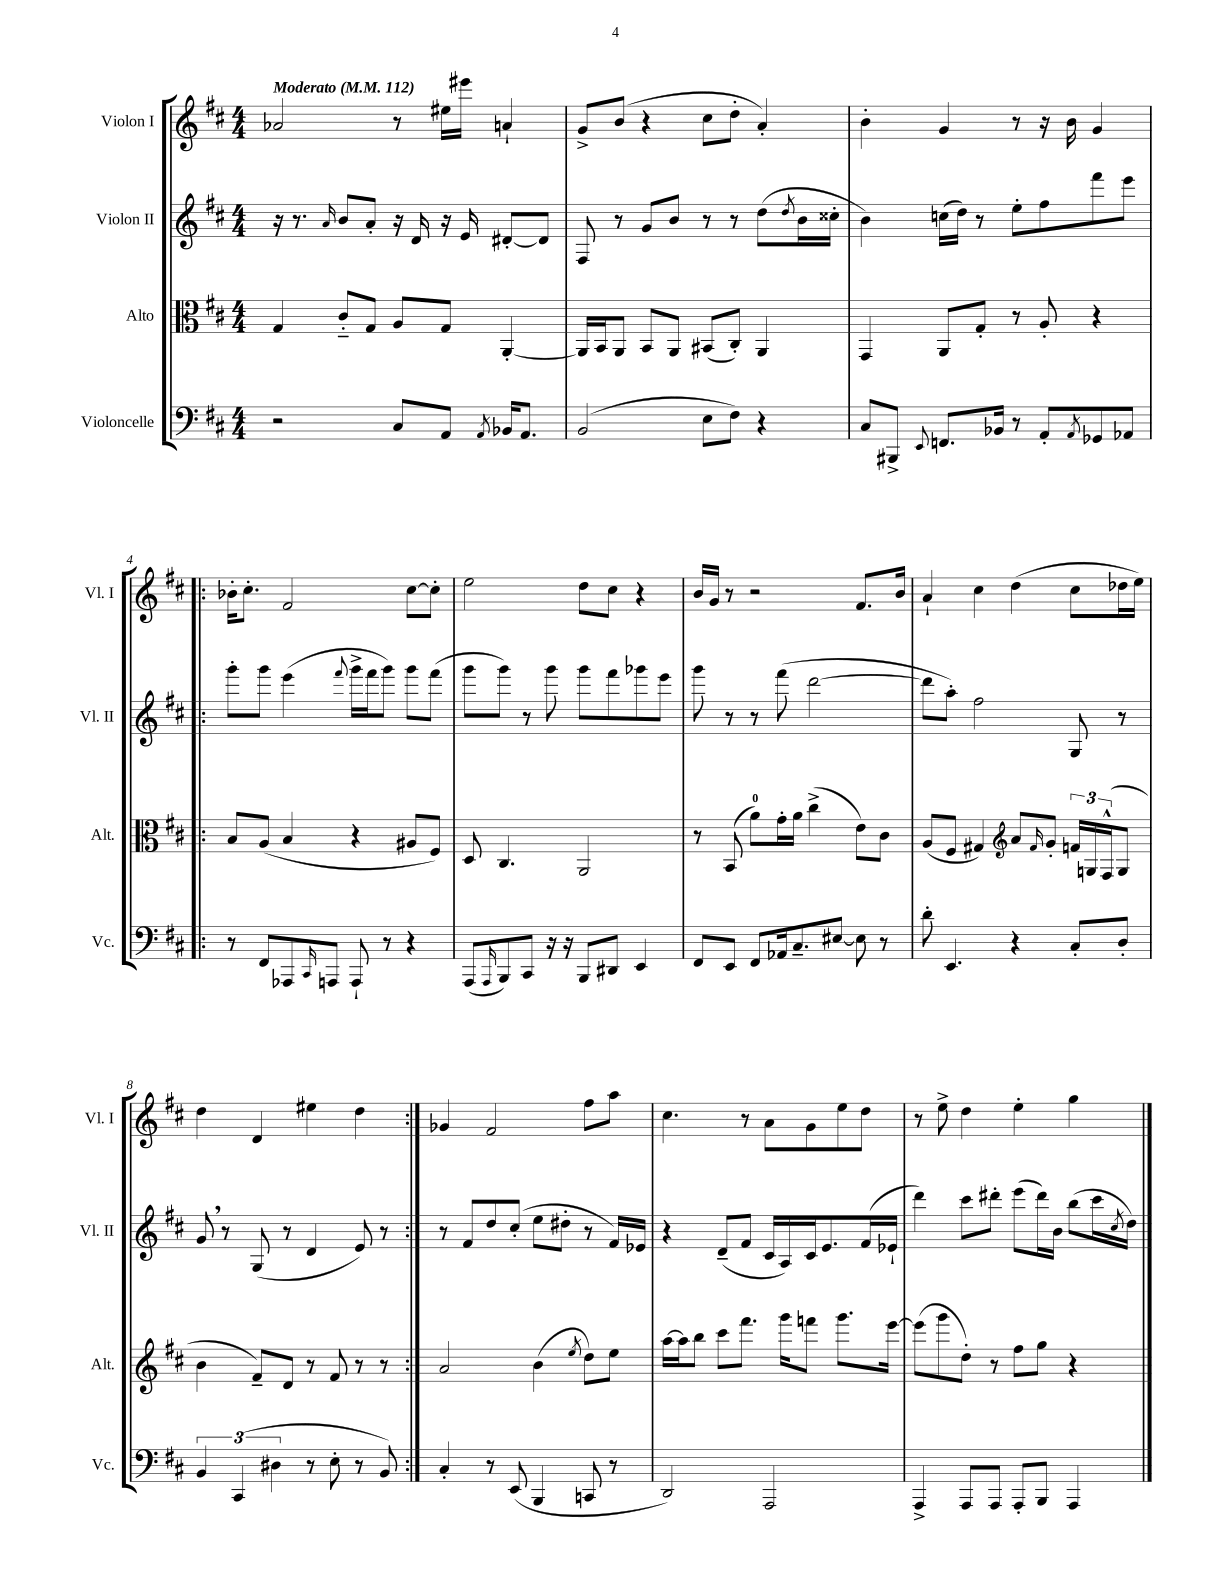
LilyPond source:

<<
\new StaffGroup <<
\new Staff = "s0" \with { instrumentName = "Violon I" shortInstrumentName = "Vl. I" } {
    \clef treble \key d \major \numericTimeSignature \time 4/4 \tempo "Moderato" 4 = 112
    aes'2 r8 eis''16 eis'''16 a'4-! |
    g'8-> b'8( r4 cis''8 d''8-. a'4-.) |
    b'4-. g'4 r8 r16 b'16 g'4 |
    \repeat volta 2 { bes'16-. cis''8.-. fis'2 cis''8~ cis''8-. |
    e''2 d''8 cis''8 r4 |
    b'16 g'16 r8 r2 fis'8. b'16 |
    a'4-! cis''4 d''4( cis''8 des''16 e''16) |
    d''4 d'4 eis''4 d''4 | }
    ges'4 fis'2 fis''8 a''8 |
    cis''4. r8 a'8 g'8 e''8 d''8 |
    r8 e''8-> d''4 e''4-. g''4 \bar "|." |
}
\new Staff = "s1" \with { instrumentName = "Violon II" shortInstrumentName = "Vl. II" } {
    \clef treble \key d \major \numericTimeSignature \time 4/4
    r16 r8. \grace { a'16 } b'8 a'8-. r16 d'16 r16 e'16 dis'8~-. dis'8 |
    fis8 r8 g'8 b'8 r8 r8 d''8( \acciaccatura { d''8 } b'16 cisis''16-. |
    b'4) c''16( d''16) r8 e''8-. fis''8 fis'''8 e'''8 |
    \repeat volta 2 { g'''8-. g'''8 e'''4( \appoggiatura { fis'''8 } g'''16-> fis'''16 g'''8) g'''8 fis'''8( |
    g'''8 g'''8) r8 g'''8 g'''8 fis'''8 ges'''8 e'''8 |
    g'''8 r8 r8 fis'''8( d'''2~ |
    d'''8 a''8-.) fis''2 g8 r8 |
    g'8 \breathe r8 g8( r8 d'4 e'8) r8 | }
    r8 fis'8 d''8 cis''8-.( e''8 dis''8-. r8 fis'16) ees'16 |
    r4 d'8--( fis'8 cis'16 a16) cis'16 e'8. fis'16( ees'16-! |
    d'''4) cis'''8 dis'''8-. e'''8( dis'''16) b'16 b''8( cis'''16 \acciaccatura { cis''8 } d''16) \bar "|." |
}
\new Staff = "s2" \with { instrumentName = "Alto" shortInstrumentName = "Alt." } {
    \clef alto \key d \major \numericTimeSignature \time 4/4
    g4 cis'8-_ g8 a8 g8 a,4~-. |
    a,16 b,16 a,8 b,8 a,8 bis,8( cis8-.) a,4 |
    g,4 a,8 g8-. r8 a8-. r4 |
    \repeat volta 2 { b8 a8( b4 r4 ais8 fis8) |
    d8 cis4. a,2 |
    r8 b,8( a'8-0) g'16-. a'16 cis''4->( e'8) cis'8 |
    a8( fis8 gis4) \clef treble a'8 \grace { fis'16 } g'8-. \tuplet 3/2 { f'16 g16 fis16-^( } g8 |
    b'4 fis'8--) d'8 r8 fis'8 r8 r8 | }
    a'2 b'4( \acciaccatura { e''8 } d''8) e''8 |
    a''16~ a''16 b''8 cis'''8 fis'''8. g'''16 f'''8 g'''8. e'''16~ |
    e'''8( g'''8 d''8-.) r8 fis''8 g''8 r4 \bar "|." |
}
\new Staff = "s3" \with { instrumentName = "Violoncelle" shortInstrumentName = "Vc." } {
    \clef bass \key d \major \numericTimeSignature \time 4/4
    r2 cis8 a,8 \acciaccatura { a,8 } bes,16 a,8. |
    b,2( e8 fis8) r4 |
    cis8 bis,,8-> \appoggiatura { e,8 } f,8. bes,16 r8 a,8-. \acciaccatura { a,8 } ges,8 aes,8 |
    \repeat volta 2 { r8 fis,8 aes,,8 \grace { cis,16 } a,,8 a,,8-! r8 r4 |
    a,,8( \grace { a,,16 } b,,8) cis,8 r16 r16 b,,8 dis,8 e,4 |
    fis,8 e,8 fis,8 aes,16 cis8.-- eis8~ eis8 r8 |
    d'8-. e,4. r4 cis8-. d8-. |
    \tuplet 3/2 { b,4 cis,4( dis4 } r8 e8-. r8 b,8) | }
    cis4-. r8 e,8( b,,4 c,8 r8 |
    d,2) a,,2 |
    a,,4-> a,,8 a,,8 a,,8-. b,,8 a,,4 \bar "|." |
}
>>
>>
